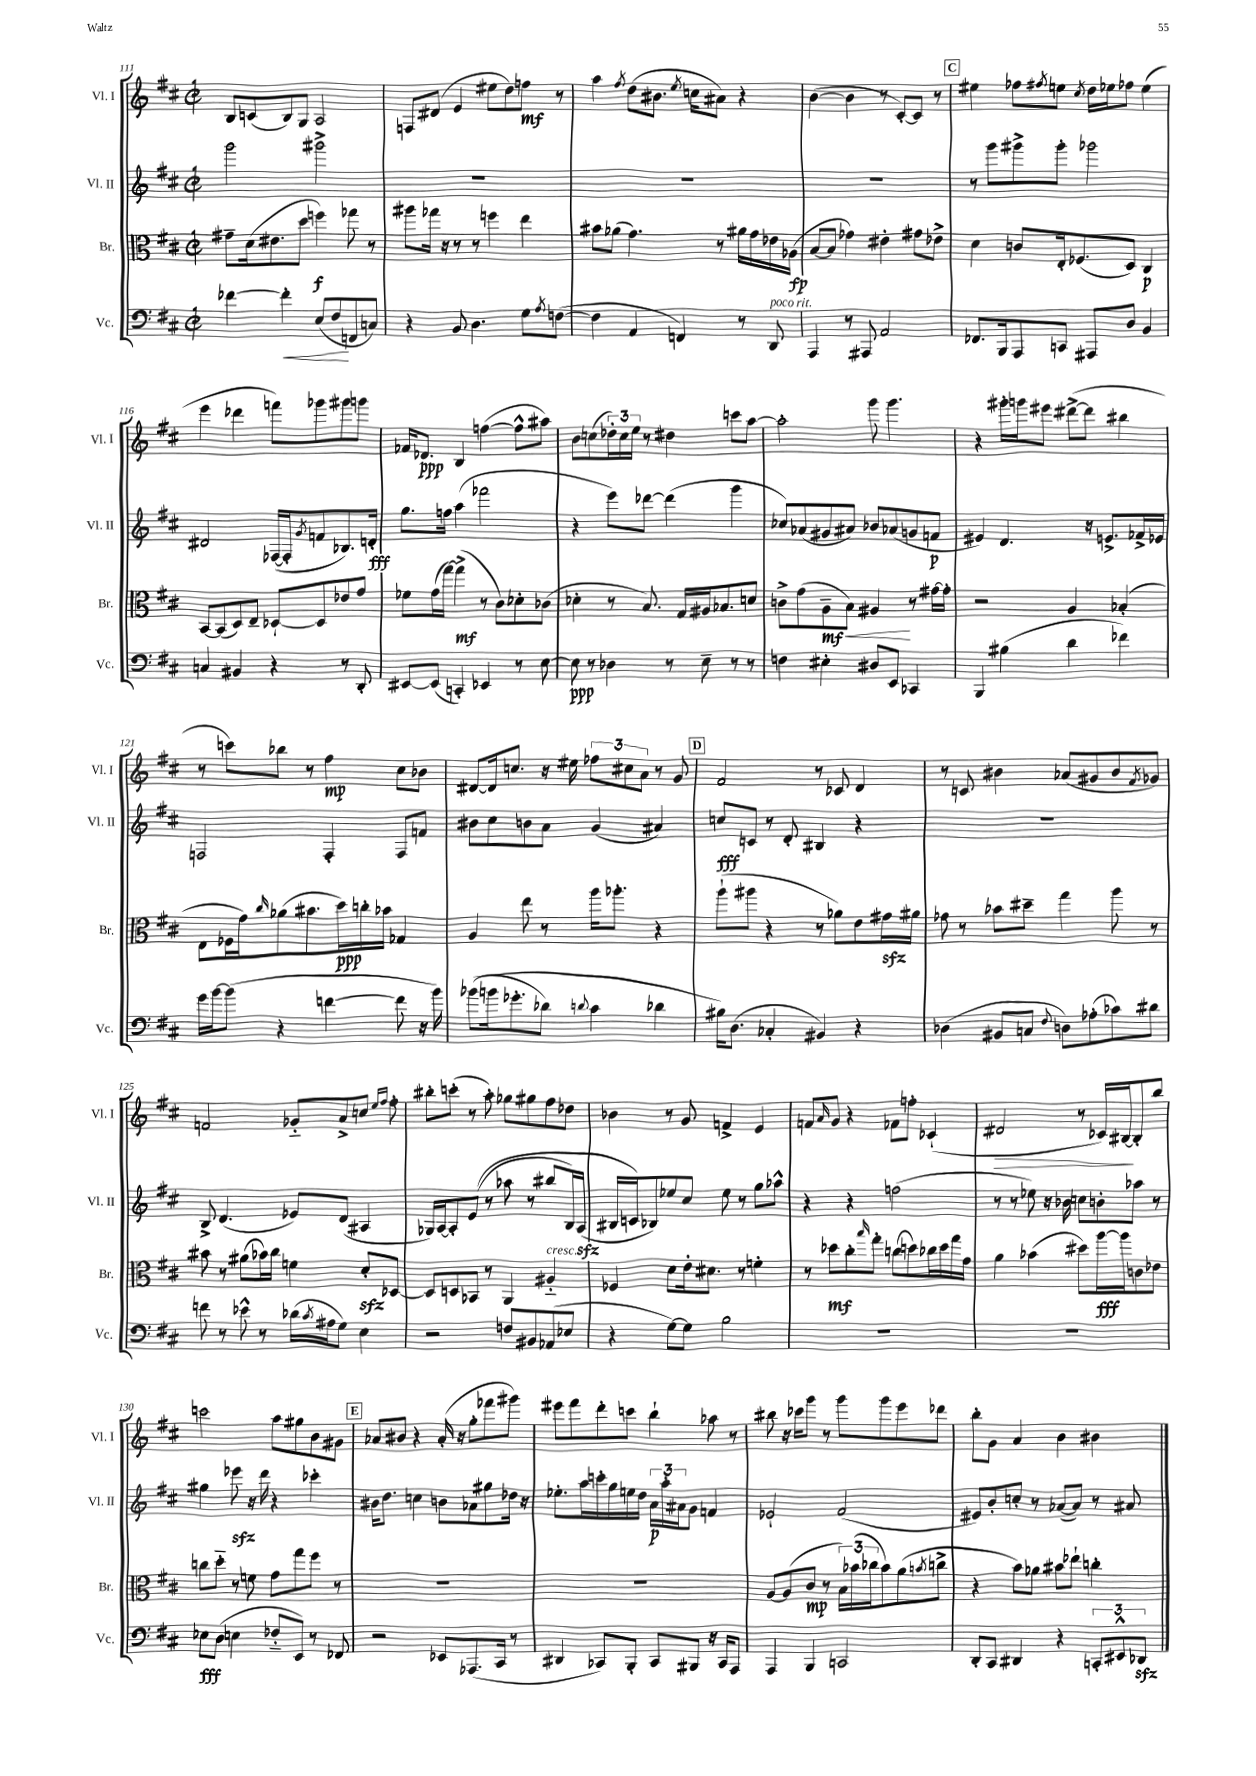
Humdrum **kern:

**kern	**kern	**kern	**kern
*staff4	*staff3	*staff2	*staff1
*clefF4	*clefC3	*clefG2	*clefG2
*k[f#c#]	*k[f#c#]	*k[f#c#]	*k[f#c#]
*M2/2	*M2/2	*M2/2	*M2/2
*met(c|)	*met(c|)	*met(c|)	*met(c|)
[4f-	8g#~	2ggg	8B
.	(16d	.	(8c
.	8.e#	.	.
4f-']	.	.	8B)
.	8dd	.	8G
(8E	4ff)	2ggg#^	2A
8F#	.	.	.
8FF	8gg-	.	.
8C)	8r	.	.
=	=	=	=
4r	8aa#	1r	8F
.	16gg-	.	(8d#
.	16r	.	.
8BB	8r	.	4e
4.D	8r	.	.
.	4ff	.	8ee#
.	.	.	8dd)
8G	4ee	.	8ff
8qA	.	.	.
([8F	.	.	8r
=	=	=	=
4F]	8b#	1r	4aa
.	(8a-	.	.
.	.	.	8qff#
4AA	4.g)	.	(8dd
.	.	.	8.b#
4FF)	.	.	.
.	.	.	8qee
.	.	.	16cc
.	8r	.	8a#)
8r	16a#	.	4r
.	16g	.	.
8DD	16e-	.	.
.	(16A-	.	.
=	=	=	=
4AAA	[8B	1r	([4b
.	8B]	.	.
8r	4g-)	.	4b]
8AAA#	.	.	.
2AA	4e#'	.	8r
.	.	.	[8c#')
.	8g#	.	8c#]
.	8e-^	.	8r
=	=	=	=
8.FF-	4d	8r	4ee#
.	.	8ggg	.
16BBB	.	.	.
8AAA	8c	8ggg#^	8ff-
.	.	.	8qff#
8CC	16E'	8ggg#'	8ee
.	(8.F-	.	.
.	.	.	8qcc#
8AAA#	.	2ggg-	16dd
.	.	.	16ee-
8D	8D)	.	8ff-
4BB	4C#	.	(4ee-
=	=	=	=
4C	[8BB	2d#	4eee
.	(8BB]	.	.
4BB#	8D)	.	4ddd-
.	8E~	.	.
4r	[8D-`	([16F-	8fff)
.	.	16F-']	.
.	.	8qg	.
.	8D-]	8f	8ggg-
8r	8e-	8.B-)	8ggg#
8DD'	8g	.	8ggg
.	.	16d'	.
=	=	=	=
[8EE#	8f-	8.gg	16f-
.	.	.	8.d-
(8EE#]	(16g	.	.
.	[16gg)	16ff	.
4CC')	(4gg^]	(4aa	4B
4EE-	8r	2fff-	([4ff
.	8c#)	.	.
8r	8d-'	.	8ff^^]
[8E	(8c-	.	8aa#)
=	=	=	=
8E]	4d-'	4r	8b
8r	.	.	(8cc
4D-	8r	8eee)	24dd-')
.	.	.	24cc
.	.	.	24ee
.	8.B)	[8ddd-	8r
8r	.	(4ddd-]	4dd#
.	16G	.	.
8E~	16A#	.	.
.	8.B-	.	.
8r	.	4ggg	8ccc
8r	8d	.	[8aa
=	=	=	=
4F	8c^	8cc-)	2aa']
.	(8g	(8a-	.
4E#'	8A~	8g#	.
.	8B)	8a#)	.
8D#	4A#	8b-	8ggg
8EE	.	(8a-	4.ggg
4CC-	8r	8g	.
.	[16g#	8f	.
.	16g#']	.	.
=	=	=	=
4BBB	2r	4e#)	4r
(4B#	.	4.d	16ggg#'
.	.	.	16ggg
.	.	.	8eee#
4d	4A	.	([8ddd#^
.	.	16r	8ddd#]
.	.	8.e^	.
4f-)	(4B-'	.	4bb#
.	.	16f-^	.
.	.	16e-	.
=	=	=	=
16g	8E	2F	8r
[16b	.	.	.
(8b]	16F-	.	8ccc)
.	16g)	.	.
.	16qqcc#	.	.
4r	(8a-	.	8bb-
.	8.b#	.	8r
[4f	.	4F'	4ff#
.	16dd)	.	.
.	16cc'	.	.
.	16b-	.	.
8f]	4G-	8F	8cc#
16r	.	8f	8b-
16b)	.	.	.
=	=	=	=
&((8b-	4A	8b#	[8d#
16b	.	8cc#	16d#]
8.g-'	.	.	8.cc
.	8ee	8b	.
8d-)	8r	8a	16r
.	.	.	16ee#
8qqd	.	.	.
4c#	16aa	(4g	12ff-
.	8.aa-'	.	.
.	.	.	12cc#
.	.	.	12a
4d-	4r	4a#)	8r
.	.	.	8g
=	=	=	=
16B#&)	(8aa`	8cc	2f#
(8.D	.	.	.
.	8aa#	8c	.
4C-'	4r	8r	.
.	.	8d'	.
4BB#)	8r	4B#	8r
.	8a-)	.	8c-
4r	8e	4r	4d
.	16g#	.	.
.	16a#	.	.
=	=	=	=
(4D-	8g-	1r	8r
.	8r	.	8c
8BB#	8b-	.	4b#
8C	8dd#~	.	.
8qqF#	.	.	.
8D)	4gg	.	(8a-
(8A-'	.	.	8g#
8c-)	8aa	.	8b#
.	.	.	8qf#
8d#	8r	.	8g-)
=	=	=	=
8f	8b#	8B^	2f
8r	8r	(4.d	.
8e-^^	(8a#	.	.
8r	16b-)	.	.
.	16cc#	.	.
(16d-	4f	8e-)	8g-'~
8qc#	.	.	.
16A#	.	.	.
8G)	.	(8d	8a^
4E	8d'	4A#	8cc
.	.	.	16qqee
.	.	.	16qqff#
.	[8D-	.	8ff#'
=	=	=	=
2r	8D-]	16G-)	8bb#'
.	.	[16A	.
.	8D	8A']	(8ccc'
.	8BB-	&((8e	8r
.	8r	8r	8aa')
8F	4AA	8aa-	8gg-
8BB#	.	8r	8gg#
(8AA-	4A#'~	8bb#	8ff#
8E-	.	16B)	8dd-
.	.	(16A	.
=	=	=	=
4r	4F-	16B#	4b-
.	.	16c&)	.
.	.	8B-)	.
[8G)	8d	8ee-	8r
8G]	16e'	8cc#	8g
.	8.d#	.	.
2B	.	8ee-	4f^
.	8r	8r	.
.	4f'	8gg	4e
.	.	8aa-^^	.
=	=	=	=
1r	8r	4r	8f
.	.	.	16qqa
.	8dd-	.	8g
.	8cc#'	4r	4r
.	16qqbb	.	.
.	8gg'	.	.
.	(8cc	(2ff	8f-
.	8dd)	.	8ff'
.	16cc-	.	(4c-`
.	16dd	.	.
.	16gg	.	.
.	16g	.	.
=	=	=	=
1r	4a	8r	2d#
.	.	8r	.
.	(4b-	8ee-)	.
.	.	16r	.
.	.	16b-	.
.	8dd#)	8cc	8r
.	[16aa	8b'	16c-)
.	16aa]	.	[16B#
.	8c	8aa-	8B#']
.	8e-	8r	8bb
=	=	=	=
8E-	8cc	4gg#	2ccc
(8D	8dd'~	.	.
4E	8r	8eee-	.
.	8f	16r	.
.	.	16ddd	.
8F-'~	8g	4r	8aa
8EE)	8gg	.	8gg#
8r	8ff#	4ccc-'	8b
8FF-	8r	.	8g#
=	=	=	=
2r	1r	16b#	8a-
.	.	8.dd	.
.	.	.	8b#
.	.	4cc	4r
8EE-	.	8b	(16a-'
.	.	.	16r
(8.AAA-	.	8a-	8gg'
.	.	8gg#	8fff-
16CC#	.	.	.
8r	.	16dd-	8ggg#)
.	.	16r	.
=	=	=	=
4DD#	1r	8.ee-'	8eee#
.	.	.	8fff#
.	.	16aa	.
8CC-)	.	16ccc'	8ddd'
.	.	16gg	.
8BBB'	.	16ee	8ccc
.	.	16dd	.
8CC-	.	24a	4bb`
.	.	24aa'	.
.	.	24a#	.
8BBB#	.	8g	.
16r	.	4f	8aa-
16CC-	.	.	.
8AAA	.	.	8r
=	=	=	=
4AAA	[8A	2e-`	8bb#
.	(8A]	.	16r
.	.	.	16ccc-
4BBB	8c#	.	8ggg
.	8r	.	8r
2CC	24B)	(2f#	8ggg
.	(24b-	.	.
.	24cc-	.	.
.	8b-)	.	8ggg
.	(8a	.	8eee
.	8qb	.	.
.	8cc^	.	8ddd-
=	=	=	=
8DD'	4r	8e#)	8bb'
8CC#	.	8b'	8g
4DD#	8b)	8cc'	4a
.	8a-	8r	.
4r	8b#	([8a-	4b
.	8ee-`	8a-])	.
12CC'	4cc'	8r	4b#
12EE#^^	.	.	.
.	.	8a#	.
12DD-	.	.	.
==	==	==	==
*-	*-	*-	*-
